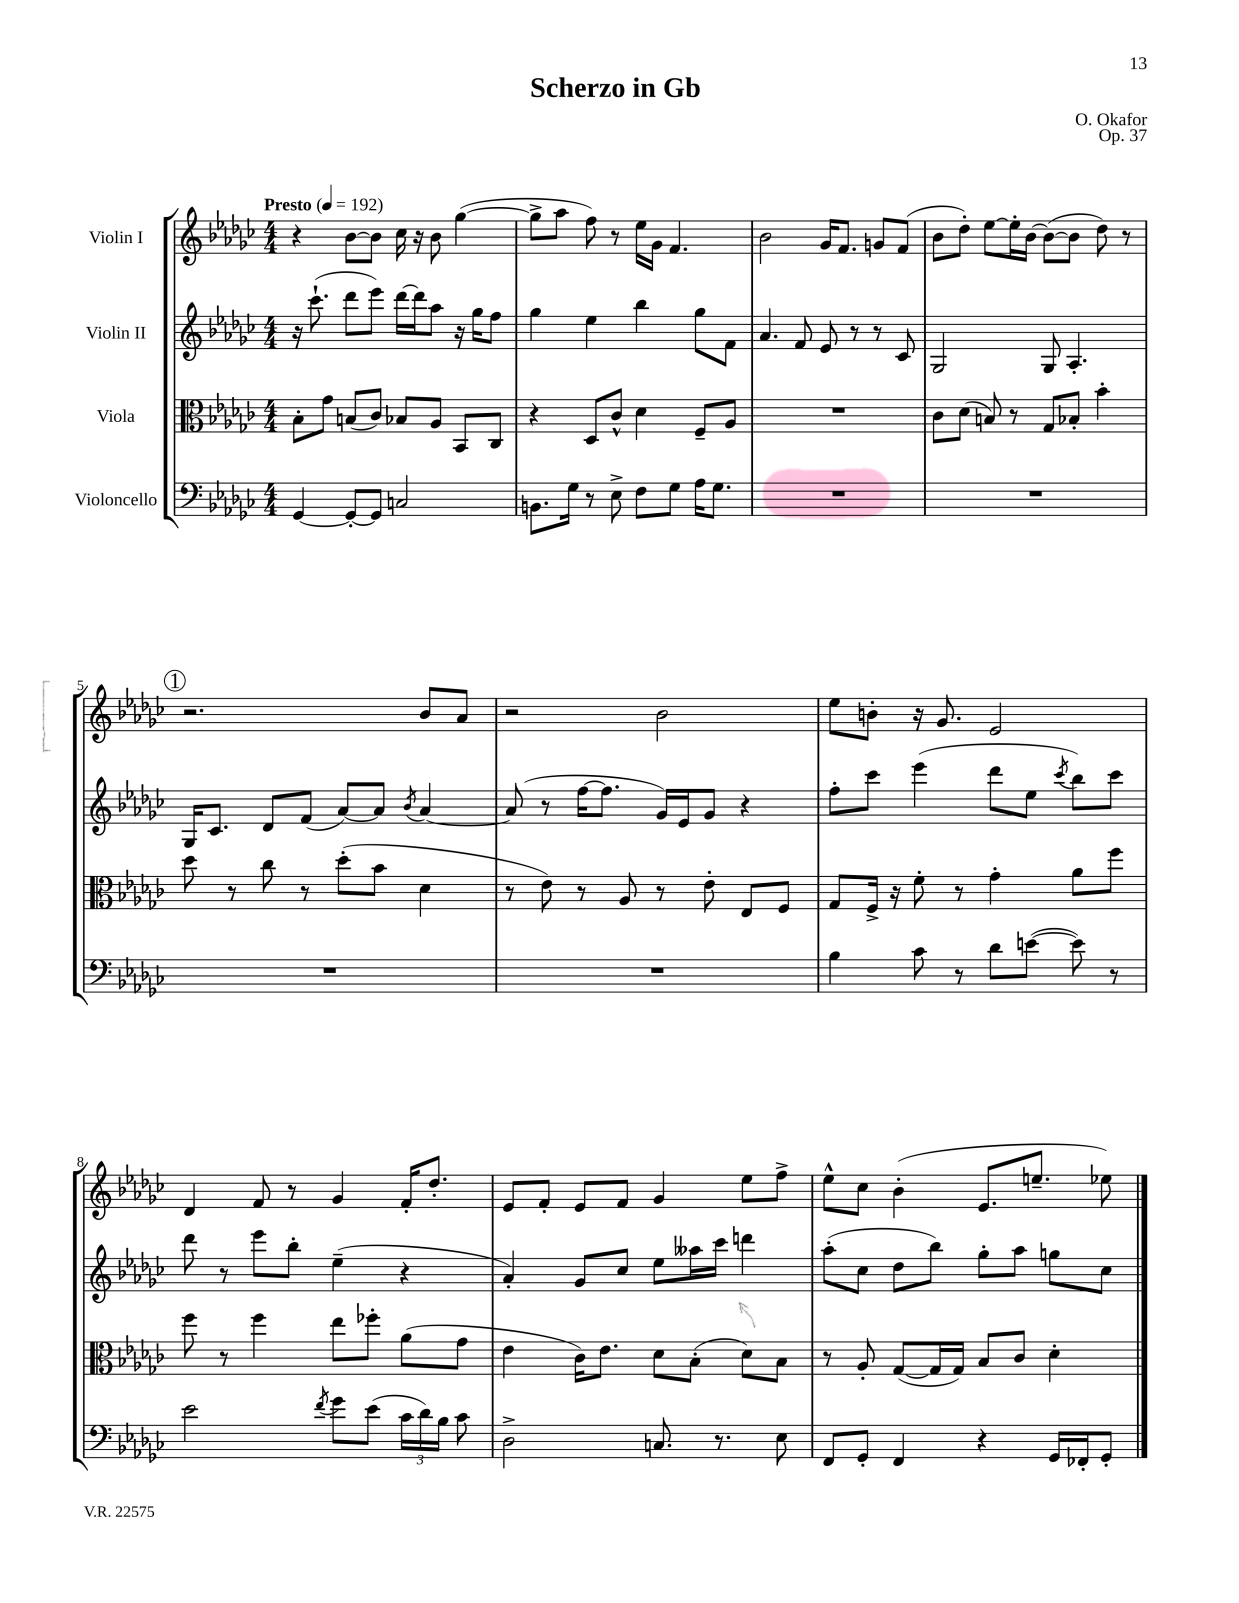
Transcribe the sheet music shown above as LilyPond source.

\header { title = "Scherzo in Gb" composer = "O. Okafor" opus = "Op. 37" }
<<
\new StaffGroup <<
\new Staff = "s0" \with { instrumentName = "Violin I" } {
    \clef treble \key ges \major \numericTimeSignature \time 4/4 \tempo "Presto" 4 = 192
    \autoBeamOff r4 bes'8[~ bes'8] ces''16 r16 bes'8 ges''4~( |
    ges''8[-> aes''8] f''8) r8 ees''16[ ges'16] f'4. |
    bes'2 ges'16[ f'8.] g'8[ f'8]( |
    bes'8[ des''8]-.) ees''8[~ ees''16-. bes'16]~ bes'8[~( bes'8] des''8) r8 |
    \mark \markup { \circle "1" } r2. bes'8[ aes'8] |
    r2 bes'2 |
    ees''8[ b'8]-. r16 ges'8. ees'2 |
    des'4 f'8 r8 ges'4 f'16[-. des''8.]-. |
    ees'8[ f'8]-. ees'8[ f'8] ges'4 ees''8[ f''8]-> |
    ees''8[-^ ces''8] bes'4-.( ees'8.[ e''8.]-- ees''8) \bar "|." |
}
\new Staff = "s1" \with { instrumentName = "Violin II" } {
    \clef treble \key ges \major \numericTimeSignature \time 4/4
    \autoBeamOff r16 ces'''8.-!( des'''8[ ees'''8]) des'''16[~ des'''16 aes''8] r16 ges''16[ f''8] |
    ges''4 ees''4 bes''4 ges''8[ f'8] |
    aes'4. f'8 ees'8 r8 r8 ces'8 |
    ges2 ges8 aes4.-. |
    \mark \markup { \circle "1" } ges16[ ces'8.] des'8[ f'8]( aes'8[~) aes'8] \acciaccatura { bes'8 } aes'4~ |
    aes'8( r8 f''16[~ f''8.] ges'16[) ees'16 ges'8] r4 |
    f''8[-. ces'''8] ees'''4( des'''8[ ees''8] \acciaccatura { ces'''8 } bes''8[) ces'''8] |
    des'''8 r8 ees'''8[ bes''8]-. ees''4--( r4 |
    aes'4-.) ges'8[ ces''8] ees''8[ aeses''16 ces'''16] d'''4 |
    aes''8[-.( ces''8] des''8[ bes''8]) ges''8[-. aes''8] g''8[ ces''8] \bar "|." |
}
\new Staff = "s2" \with { instrumentName = "Viola" } {
    \clef alto \key ges \major \numericTimeSignature \time 4/4
    \autoBeamOff bes8[-. ges'8] b8[( ces'8]) bes8[ aes8] bes,8[ ces8] |
    r4 des8[ ces'8]-^ des'4 f8[-- aes8] |
    R1 |
    ces'8[ des'8]( b8) r8 ges8[ bes8]-. bes'4-. |
    \mark \markup { \circle "1" } des''8 r8 ces''8 r8 des''8[-.( bes'8] des'4 |
    r8 ees'8) r8 aes8 r8 ees'8-. ees8[ f8] |
    ges8[ f16]-> r16 f'8-. r8 ges'4-. aes'8[ f''8] |
    f''8 r8 f''4 ees''8[ fes''8]-. aes'8[( ges'8] |
    ees'4 ces'16[) ees'8.] des'8[ bes8]-.( des'8[) bes8] |
    r8 aes8-. ges8[~( ges16 ges16]) bes8[ ces'8] des'4-. \bar "|." |
}
\new Staff = "s3" \with { instrumentName = "Violoncello" } {
    \clef bass \key ges \major \numericTimeSignature \time 4/4
    \autoBeamOff ges,4~ ges,8[~-. ges,8] c2 |
    b,8.[ ges16] r8 ees8-> f8[ ges8] aes16[ ges8.] |
    R1 |
    R1 |
    \mark \markup { \circle "1" } R1 |
    R1 |
    bes4 ces'8 r8 des'8[ e'8]~( e'8) r8 |
    ees'2 \acciaccatura { f'8 } ges'8[ ees'8]( \tuplet 3/2 { ces'16[ des'16) bes16] } ces'8 |
    des2-> c8. r8. ees8 |
    f,8[ ges,8]-. f,4 r4 ges,16[ fes,16-. ges,8]-. \bar "|." |
}
>>
>>
